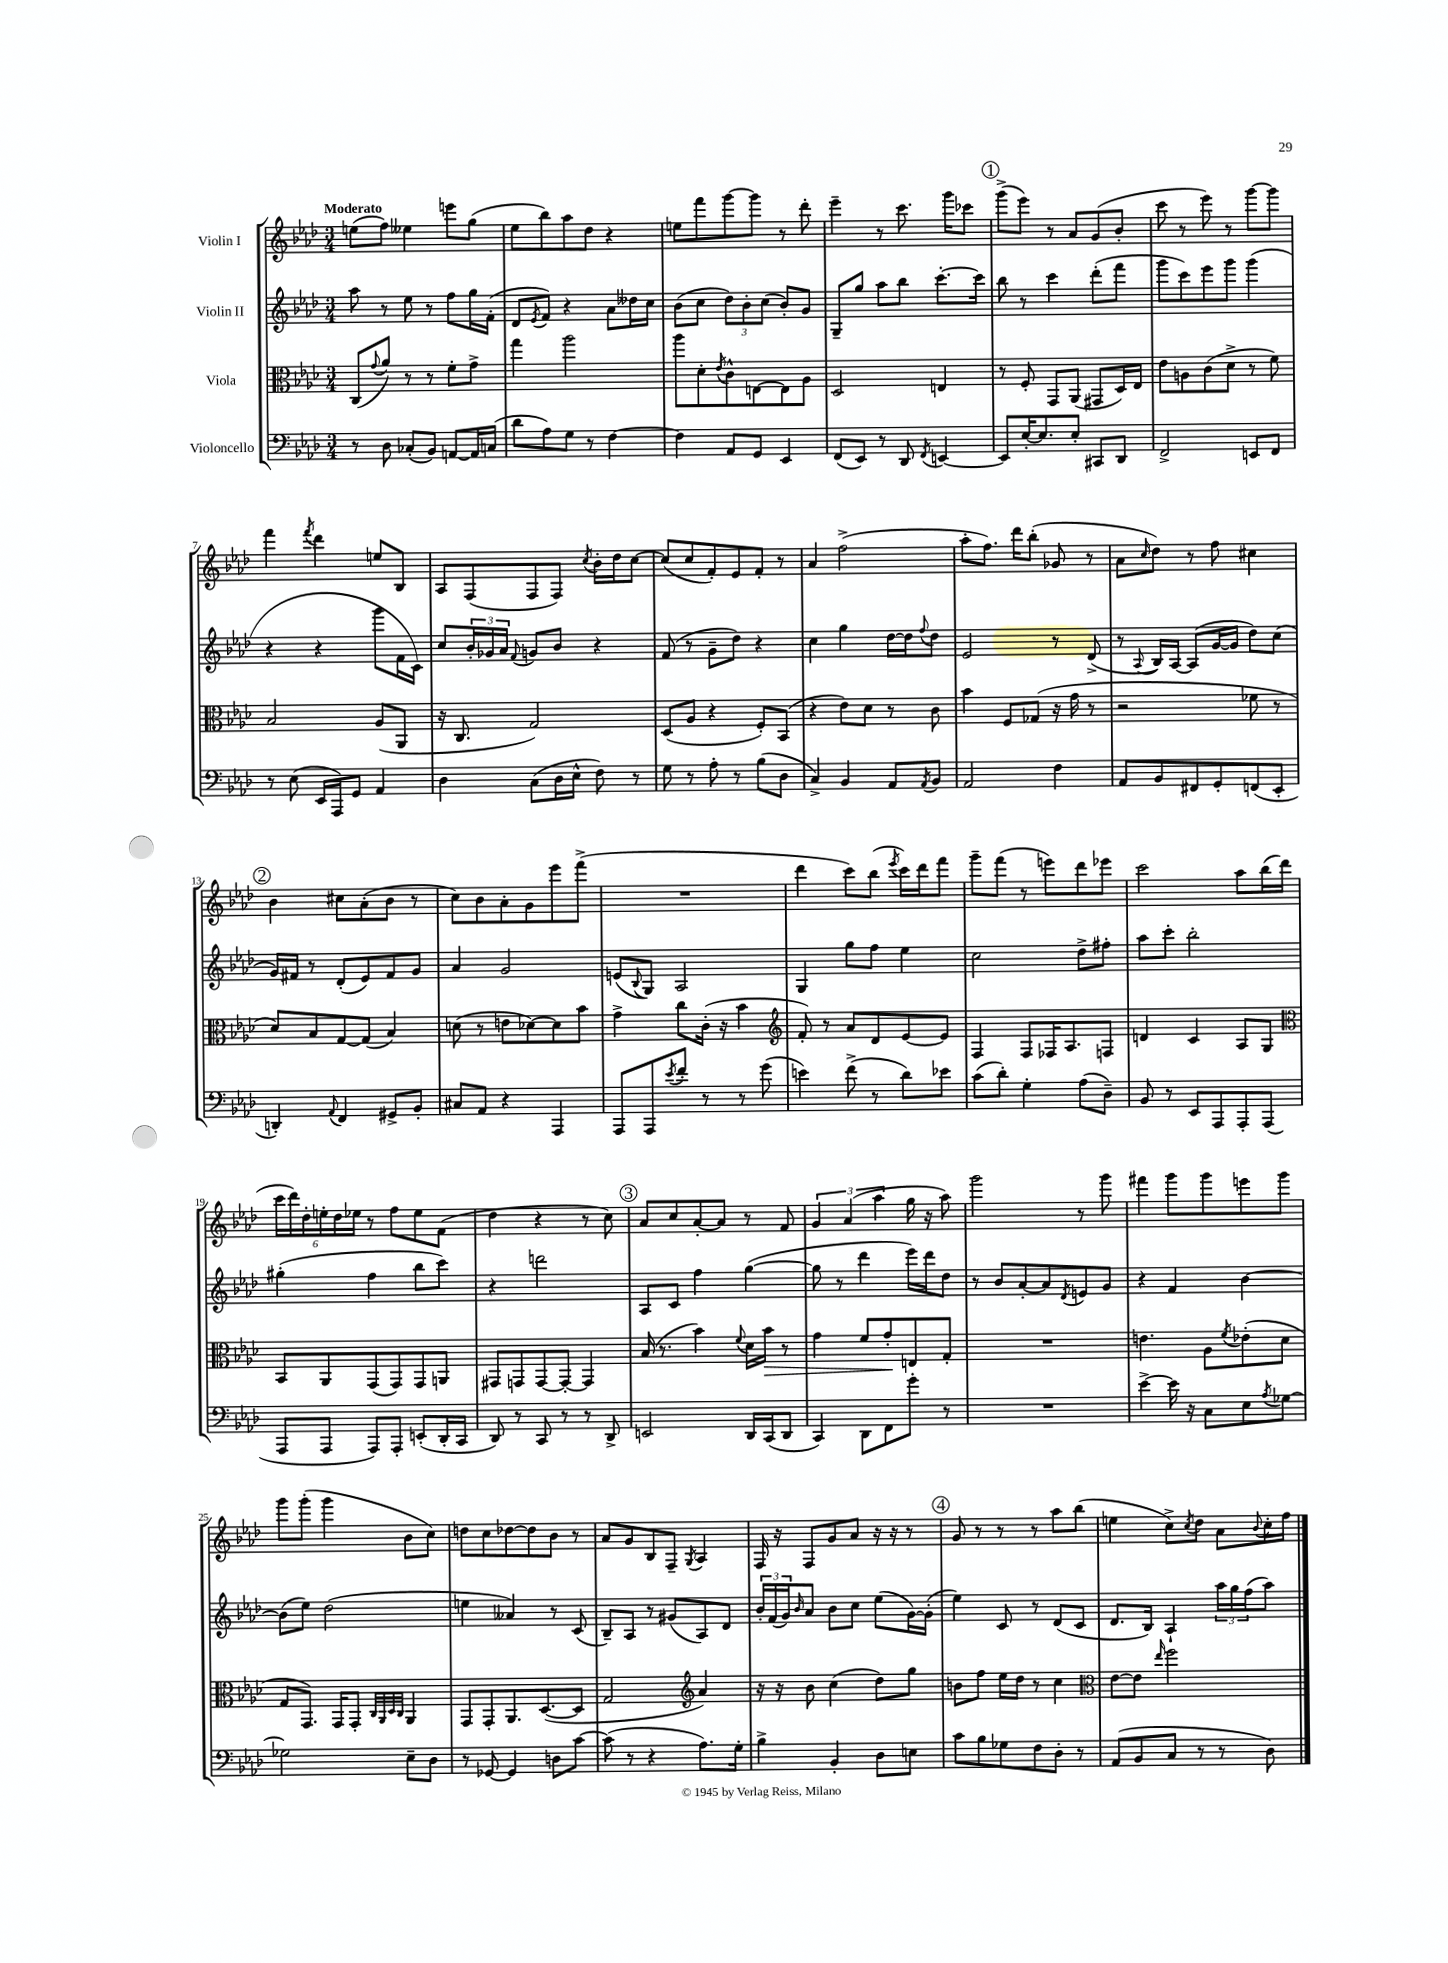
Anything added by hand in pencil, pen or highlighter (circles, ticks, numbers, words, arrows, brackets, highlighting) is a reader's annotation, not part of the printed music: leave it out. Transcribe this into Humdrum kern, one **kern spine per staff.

**kern	**kern	**dynam	**kern	**kern
*part4	*part3	*part3	*part2	*part1
*staff4	*staff3	*staff3	*staff2	*staff1
*I"Violoncello	*I"Viola	*	*I"Violin II	*I"Violin I
*clefF4	*clefC3	*	*clefG2	*clefG2
*k[b-e-a-d-]	*k[b-e-a-d-]	*	*k[b-e-a-d-]	*k[b-e-a-d-]
*M3/4	*M3/4	*	*M3/4	*M3/4
=1	=1	=1	=1	=1
!	!	!	!	!LO:TX:a:B:t=Moderato
8r	(8C/L	.	8aa-\	(8een\L
.	8qqg/	.	.	.
8D-\	8a-/J)	.	8r	8ff\J)
(8C-X'/L	8r	.	8ee-\	4ee--X\
8BB-/J)	8r	.	8r	.
[8AAn/L	8f'\L	.	8ff\L	8eeen\L
16AA/L]	8g^\J	.	16gg\L	(8gg\J
(16Cn/JJ	.	.	(16f'\JJ	.
=2	=2	=2	=2	=2
8d-\L	4gg\	.	8d-/L	8ee-\L
.	.	.	8qe-/	.
8A-\)	.	.	8f/J)	8bb-\)
8G\J	2aa-\	.	4r	8aa-\
8r	.	.	.	8dd-\J
[4F\	.	.	8a-\L	4r
.	.	.	16dd--X\L	.
.	.	.	16cc\JJ	.
=3	=3	=3	=3	=3
4F\]	8aa-\L	.	(8b-\L	8een\L
.	8d-'\	.	8cc\J	8fff\
.	8qe-/	.	.	.
8AA-/L	8c^^\	.	12dd-\L)	[8ggg\
.	.	.	12b-'\	.
8GG/J	[8En\	.	.	8ggg\J]
.	.	.	(12cc\J	.
4EE-/	8E\]	.	8b-'/L)	8r
.	8A-\J	.	8g/J	8ddd-'\
=4	=4	=4	=4	=4
(8FF/L	2D-/	.	8G~/L	4eee-~\
8EE-/J)	.	.	8gg/J	.
8r	.	.	8aa-\L	8r
8DD-/	.	.	8bb-\J	8.ccc\
8qFF/	.	.	.	.
[4EEn/	4En/	.	[8.ccc'\L	.
.	.	.	.	16ggg\KL
.	.	.	.	8ccc-X\J
.	.	.	16ccc\Jk]	.
!!LO:REH:place=s1:t=1
=5	=5	=5	=5	=5
8EE/L]	8r	.	8bb-\	(8ggg^\L
[16E-'/K	8F'/	.	8r	8eee-\J)
8.E-/]	.	.	.	.
.	8GG/L	.	4ccc\	8r
8E-'/J	(8AA-/J	.	.	8a-/L
8CC#X/L	8GG#X/L	.	(8ddd-'\L	(8g/
8DD-/J	16D-/L)	.	8fff\J	8b-'/J
.	16E-/JJ	.	.	.
=6	=6	=6	=6	=6
2FF^/	8e-\L	.	8ggg\L	8ccc\
.	8An\	.	8ccc\)	8r
.	(8c\	.	8eee-\	8eee-\)
.	8d-^\J	.	8ggg\J	8r
8EEn/L	8r	.	(4ggg\	[8ggg\L
8FF/J	8f\)	.	.	8ggg\J]
!!LO:LB:g=z
=7	=7	=7	=7	=7
8r	2B-/	.	4r	4fff\
(8E-\	.	.	.	.
.	.	.	.	8qfff/
16EE-/LL	.	.	4r	4ddd-\
16AAA-/J)	.	.	.	.
8GG/J	.	.	.	.
4AA-/	(8A-/L	.	8ggg\L	8een/L
.	8AA-/J	.	16f\L	8B-/J
.	.	.	16c\JJ)	.
=8	=8	=8	=8	=8
4D-\	16r	.	8cc/L	8A-/L
.	8.C/	.	.	.
.	.	.	24b-'/L	(8F/
.	.	.	24g-X/	.
.	.	.	24a-/JJ	.
.	.	.	8qqf/	.
(8C\L	2G/)	.	8gn/L	8F/
16D-\L	.	.	8b-/J	8F/J)
16E-^^\JJ	.	.	.	.
.	.	.	.	8qcc/
8F\)	.	.	4r	16b-'\LL
.	.	.	.	16dd-\J
8r	.	.	.	[8cc\J
=9	=9	=9	=9	=9
8G\	(8D-/L	.	(8f/	(8cc/L]
8r	8A-/J	.	8r	8cc/
8A-'\	4r	.	8g~\L	8f'/)
8r	.	.	8dd-\J)	8e-/
(8B-\L	8F'/L)	.	4r	8f'/J
8D-\J	(8BB-/J	.	.	8r
=10	=10	=10	=10	=10
4C^/)	4r	.	4cc\	4a-/
4BB-/	8e-\L)	.	4gg\	(2ff^\
.	8d-\J	.	.	.
8AA-/L	8r	.	[16dd-\LL	.
.	.	.	16dd-\J]	.
8qAA-/	.	.	8qqff/	.
8BB-/J	8c\	.	8dd-\J	.
=11	=11	=11	=11	=11
2AA-/	4b-\	.	2e-/	8aa-'\L
.	.	.	.	8.ff\J)
.	8F/L	.	.	.
.	.	.	.	16ddd-\KL
.	(8G-X/J	.	.	(8bb-'\J
4F\	16r	.	8r	8g-X/
.	16g\	.	.	.
.	8r	.	(8d-^/	8r
=12	=12	=12	=12	=12
8AA-/L	2r	.	8r	8a-\L
.	.	.	8qqA-/	16qqcc/
8BB-/	.	.	16B-/LL)	8dd-\J)
.	.	.	[16A-/JJ	.
8FF#X/	.	.	(8A-/L]	8r
8GG'/	.	.	[16g/L	8ff\
.	.	.	16g/JJ]	.
(8FFn/	8f-X\	.	8dd-\L)	4cc#X\
8EE-'/J	8r	.	(8cc\J	.
!!LO:LB:g=z
!!LO:REH:place=s1:t=2
=13	=13	=13	=13	=13
4DDn'/)	8d-/L)	.	16g/LL)	4b-\
.	.	.	16f#X/JJ	.
.	8B-/	.	8r	.
8qqAA-/	.	.	.	.
4FF/	[8G/	.	(8d-'/L	8cc#X\L
.	(8G/J]	.	8e-/)	(8a-'\
8GG#X^/L	4B-/)	.	8f#/	8b-\J
8BB-'/J	.	.	8g/J	8r
=14	=14	=14	=14	=14
8C#X/L	(8dn\	.	4a-/	8cc\L)
8AA-/J	8r	.	.	8b-\
4r	8en\L	.	2g/	8a-'\
.	[8d-X\)	.	.	8g\
4AAA-/	8d-\]	.	.	8eee-\
.	8b-\J	.	.	(8fff^\J
=15	=15	=15	=15	=15
8AAA-/L	4g^\	.	(8en/L	2.r
.	.	.	8qqB-/	.
8AAA-/	.	.	8G/J)	.
8qe-/	.	.	.	.
8f'/J	8cc\L	.	2A-/	.
8r	(16c'\Jk	.	.	.
.	16r	.	.	.
8r	4b-\	.	.	.
(8g\	.	.	.	.
=16	=16	=16	=16	=16
*	*clefG2	*	*	*
4en\)	8f'/)	.	4G/	4ddd-\
.	8r	.	.	.
(8f^\	8a-/L	.	8gg\L	8ccc\L)
8r	8d-/	.	8ff\J	(8bb-\J
.	.	.	.	8qeee-/
8d-\L)	[8e-/	.	4ee-\	16ccc\LL)
.	.	.	.	16ddd-\J
8e-X\J	8e-/J]	.	.	8fff\J
=17	=17	=17	=17	=17
(8c\L	4F/	.	2cc\	8ggg~\L
8d-'\J)	.	.	.	(8fff\J
4G'\	8F/L	.	.	8r
.	16F-X/K	.	.	8eeen\L)
.	8.A-/	.	.	.
(8A-\L	.	.	8dd-^\L	8ddd-\
8D-~\J)	8Fn/J	.	8ff#X'\J	8eee-X\J
=18	=18	=18	=18	=18
8BB-/	4dn/	.	8aa-\L	2ccc\
8r	.	.	8ccc'\J	.
8EE-/L	4c/	.	2bb-'\	.
8AAA-/	.	.	.	.
8AAA-'/	8A-/L	.	.	8aa-\L
(8AAA-/J	8G/J	.	.	(16bb-\L
.	.	.	.	16ddd-\JJ
!!LO:LB:g=z
=19	=19	=19	=19	=19
*	*clefC3	*	*	*
8AAA-/L	8BB-/L	.	(4gg#X'\	24ccc\LL
.	.	.	.	24ddd-\)
.	.	.	.	24dd-'\
8AAA-/J	8AA-/	.	.	24een'\
.	.	.	.	24dd-\
.	.	.	.	24ee-X\JJ
8AAA-/L)	(8GG/	.	4ff\	8r
8AAA-'/J	8GG/)	.	.	8ff\L
(8EEn'/L	8GG/	.	8bb-\L	8ee-\
16DD-'/L	8AAn/J	.	8ccc\J)	(8f\J
16CC/JJ	.	.	.	.
=20	=20	=20	=20	=20
8DD-/)	8GG#X/L	.	4r	4dd-\
8r	8GGn/	.	.	.
8CC/	[8GG/	.	2dddn\	4r
8r	8GG'/J_	.	.	.
8r	4GG/]	.	.	8r
8DD-^/	.	.	.	8cc\)
!!LO:REH:place=s1:t=3
=21	=21	=21	=21	=21
2EEn/	(16B-/	.	8A-/L	8a-/L
.	8.r	.	.	.
.	.	.	8c/J	8cc/
.	4b-\)	.	4ff\	[8a-'/
.	.	.	.	8a-/J]
.	8qqf/	.	.	.
16DD-/LL	16d-\LL	.	([4gg\	8r
!	!	!LO:HP:b	!	!
(16CC/J	16b-\JJ	>	.	.
8DD-/J	8r	.	.	8f/
=22	=22	=22	=22	=22
4CC/)	4g\	.	8gg\]	6g/
.	.	.	8r	.
.	.	.	.	(6a-/
8DD-\L	8f/L	.	4ddd-\	.
.	.	.	.	6aa-\
8FF\	8g'/	.	.	.
8g'\J	8En/	]	16eee-\LL)	16gg\
.	.	.	16ddd-\J	16r
8r	8G'/J	.	8dd-\J	8aa-\)
=23	=23	=23	=23	=23
2.r	2.r	.	8r	2ggg\
.	.	.	8b-/L	.
.	.	.	[8a-'/	.
.	.	.	8a-/]	.
.	.	.	8qd-/	.
.	.	.	8en/	8r
.	.	.	8g/J	8ggg\
=24	=24	=24	=24	=24
[4e-^\	4.en\	.	4r	4fff#X\
16e-\]	.	.	4f/	8ggg\L
16r	.	.	.	.
8C\L	8A-\L	.	.	8ggg\
.	8qf/	.	.	.
8E-\	(8e-X'\	.	[4b-\	8eeen\
8qA-/	.	.	.	.
[8G-X\J	8d-\J	.	.	8ggg\J
!!LO:LB:g=z
=25	=25	=25	=25	=25
2G-X\]	8G/L	.	(8b-\L]	8ggg\L
.	8.GG/J)	.	8ee-\J)	(8ggg'\J
.	.	.	(2dd-\	4ggg\
.	16GG/KL	.	.	.
.	8GG'/J	.	.	.
.	32qqC/LLL	.	.	.
.	32qqAA-/	.	.	.
.	32qqD-/	.	.	.
.	32qqC/JJJ	.	.	.
8E-~\L	4AA-/	.	.	8b-\L
8D-\J	.	.	.	8cc\J)
=26	=26	=26	=26	=26
8r	8GG/L	.	4een\	8ddn\L
[8GG-X/	8GG'/	.	.	8cc\
4GG-/]	8.AA-/	.	4a--X/)	[8dd-X\
.	.	.	.	8dd-\]
.	([8.D-/	.	.	.
8Dn\L	.	.	8r	8b-\J
[8c\J	8D-/J]	.	(8c/	8r
=27	=27	=27	=27	=27
(8c\]	2G/	.	8B-~/L)	8a-/L
8r	.	.	8A-/J	8g/
4r	.	.	8r	8B-/
.	.	.	(8g#X/L	8F~/J
*	*clefG2	*	*	*
.	.	.	.	8qG/
8.A-\L)	4a-/)	.	8A-/)	4A-/
.	.	.	8d-/J	.
16G'\Jk	.	.	.	.
=28	=28	=28	=28	=28
4B-^\	16r	.	24b-'/LL	16F/
.	.	.	(24f/	.
.	16r	.	.	16r
.	.	.	24g/J)	.
.	.	.	16qqb-/	.
.	8b-\	.	8a-/J	8F/L
4BB-'/	(4cc\	.	8b-\L	8g/
.	.	.	8cc\J	8a-/J
8D-\L	8dd-\L)	.	(8ee-\L	16r
.	.	.	.	16r
8En\J	8gg\J	.	[16g\L)	8r
.	.	.	(16g'\JJ]	.
!!LO:REH:place=s1:t=4
=29	=29	=29	=29	=29
8c\L	8bn\L	.	4ee-\)	8g/
8B-\	8ff\J	.	.	8r
8G-X\	16ee-\LL	.	8c/	8r
.	16dd-\JJ	.	.	.
8F\	8r	.	8r	8r
8D-'\J	4cc\	.	(8d-/L	8aa-\L
8r	.	.	8c/J	(8bb-\J
=30	=30	=30	=30	=30
*	*clefC3	*	*	*
(8AA-/L	[8e-\L	.	8.d-/L	4een\
8BB-/	8e-\J]	.	.	.
.	.	.	16B-/Jk)	.
.	16qqee-/	.	.	.
8C/J	2ff\	.	4A-`/	8cc^\L)
.	.	.	.	8qcc/
8r	.	.	.	8dd-\J
8r	.	.	24aa-\LL	8a-\L
.	.	.	24gg\	.
.	.	.	(24ff\J	.
.	.	.	.	8qqb-/
8D-\)	.	.	8aa-\J)	16cc'\L
.	.	.	.	16ff\JJ
==	==	==	==	==
*-	*-	*-	*-	*-
